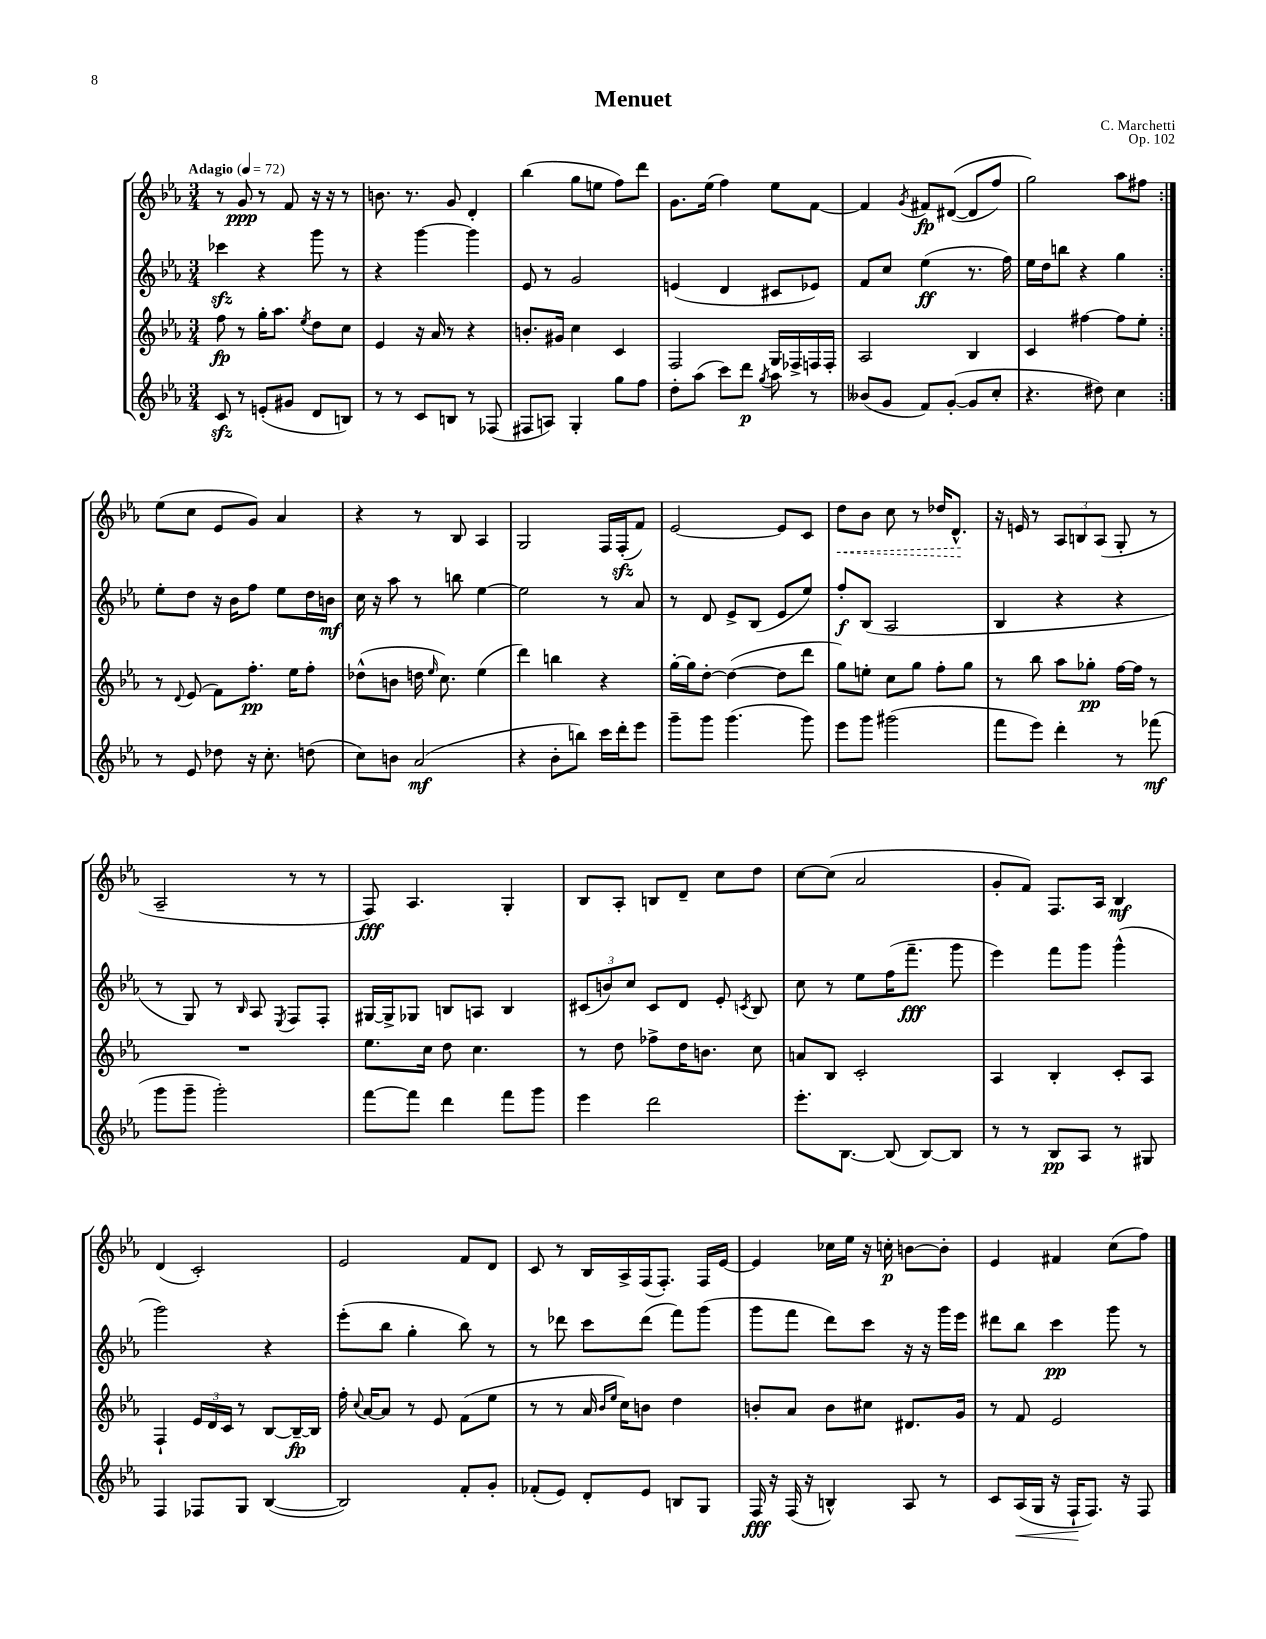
\header { title = "Menuet" composer = "C. Marchetti" opus = "Op. 102" }
<<
\new StaffGroup <<
\new Staff = "s0" {
    \clef treble \key ees \major \numericTimeSignature \time 3/4 \tempo "Adagio" 4 = 72
    \autoBeamOff \repeat volta 2 { r8 g'8\ppp r8 f'8 r16 r16 r8 |
    b'8. r8. g'8 d'4-. |
    bes''4( g''8[ e''8] f''8[) d'''8] |
    g'8.[ ees''16]( f''4) ees''8[ f'8]~ |
    f'4 \acciaccatura { g'8 } fis'8[\fp dis'8]~(\( dis'8[ f''8]) |
    g''2\) aes''8[ fis''8] | }
    ees''8[( c''8] ees'8[ g'8]) aes'4 |
    r4 r8 bes8 aes4 |
    g2 f16[ f16-.\sfz( f'8]) |
    ees'2~ ees'8[ c'8] |
    \once \override Hairpin.style = #'dashed-line d''8[\< bes'8] c''8 r8 des''16[ d'8.]-^\! |
    r16 e'16 r8 \tuplet 3/2 { aes8[ b8 aes8]( } g8-. r8 |
    aes2-- r8 r8 |
    f8\fff) aes4. g4-. |
    bes8[ aes8]-. b8[ d'8]-- c''8[ d''8] |
    c''8[~ c''8]( aes'2 |
    g'8[-. f'8]) f8.[ aes16] bes4\mf |
    d'4( c'2-.) |
    ees'2 f'8[ d'8] |
    c'8 r8 bes16[ aes16-> f16( f8.]-.) f16[ ees'16]~ |
    ees'4 ces''16[ ees''16] r16 c''16-.\p b'8[~ b'8]-. |
    ees'4 fis'4 c''8[( f''8]) \bar "|." |
}
\new Staff = "s1" {
    \clef treble \key ees \major \numericTimeSignature \time 3/4
    \autoBeamOff \repeat volta 2 { ces'''4\sfz r4 g'''8 r8 |
    r4 g'''4~ g'''4 |
    ees'8 r8 g'2 |
    e'4( d'4 cis'8[ ees'8]) |
    f'8[ c''8] ees''4\ff( r8. f''16) |
    ees''16[ d''16 b''8] r4 g''4 | }
    ees''8[-. d''8] r16 bes'16[ f''8] ees''8[ d''16 b'16]\mf |
    c''16 r16 aes''8 r8 b''8 ees''4~ |
    ees''2 r8 aes'8 |
    r8 d'8 ees'8[-> bes8]( ees'8[ ees''8]) |
    f''8[-.\f bes8]( aes2 |
    bes4 r4 r4 |
    r8 g8) r8 \grace { bes16 } aes8 \acciaccatura { ees8 } f8[ f8]-. |
    gis16[~ gis16-> ges8] b8[ a8] b4 |
    \tuplet 3/2 { cis'8[( b'8) c''8] } cis'8[ d'8] ees'8-. \acciaccatura { c'8 } bes8 |
    c''8 r8 ees''8[ f''16( f'''8.]--\fff g'''8 |
    ees'''4) f'''8[ g'''8] g'''4-^( |
    g'''2) r4 |
    ees'''8[-.( bes''8] g''4-. bes''8) r8 |
    r8 des'''8 c'''8[ des'''8]( f'''8[) g'''8]( |
    g'''8[ f'''8] d'''8[) c'''8] r16 r16 g'''16[ ees'''16] |
    dis'''8[ bes''8] c'''4\pp g'''8 r8 \bar "|." |
}
\new Staff = "s2" {
    \clef treble \key ees \major \numericTimeSignature \time 3/4
    \autoBeamOff \repeat volta 2 { f''8\fp r8 g''16[-. aes''8.] \acciaccatura { ees''8 } d''8[ c''8] |
    ees'4 r16 aes'16 r8 r4 |
    b'8.[-. gis'16] c''4 c'4 |
    f2 g16[ fes16-> f16 f16]-. |
    aes2 bes4 |
    c'4 fis''4~ fis''8[ ees''8]-. | }
    r8 \appoggiatura { d'8 } ees'8( f'8[) f''8.]-.\pp ees''16[ f''8]-. |
    des''8[-^( b'8] d''16 \grace { ees''16 } c''8.) ees''4( |
    d'''4) b''4 r4 |
    g''16[~-. g''16 d''8]~-. d''4~( d''8[ d'''8] |
    g''8[) e''8]-. c''8[ g''8] f''8[-. g''8] |
    r8 bes''8 aes''8[ ges''8]-.\pp f''16[~ f''16] r8 |
    R2. |
    ees''8.[ c''16] d''8 c''4. |
    r8 d''8 fes''8[-> d''16 b'8.] c''8 |
    a'8[ bes8] c'2-. |
    aes4 bes4-. c'8[-. aes8] |
    f4-! \tuplet 3/2 { ees'16[ d'16 c'16] } r8 bes8[~ bes16~--\fp bes16] |
    f''16-. \appoggiatura { c''8 } aes'16[~ aes'8] r8 ees'8 f'8[( ees''8] |
    r8 r8 aes'16 \grace { bes'16[ ees''16] } c''16[) b'8] d''4 |
    b'8[-. aes'8] b'8[ cis''8] dis'8.[ g'16] |
    r8 f'8 ees'2 \bar "|." |
}
\new Staff = "s3" {
    \clef treble \key ees \major \numericTimeSignature \time 3/4
    \autoBeamOff \repeat volta 2 { c'8\sfz r8 e'8[-.( gis'8] d'8[ b8]) |
    r8 r8 c'8[ b8] r8 fes8( |
    fis8[ a8]) g4-. g''8[ f''8] |
    d''8[-. aes''8]( c'''8[) d'''8]\p \acciaccatura { g''8 } aes''8 r8 |
    beses'8[( g'8] f'8[) g'8]~-.( g'8[ c''8]-. |
    r4. dis''8) c''4 | }
    r8 ees'8 des''8 r16 c''8.-. d''8( |
    c''8[) b'8] aes'2\mf( |
    r4 bes'8[-. b''8]) c'''16[ d'''16-. ees'''8] |
    g'''8[-- g'''8] g'''4.( g'''8) |
    ees'''8[ g'''8] gis'''2( |
    f'''8[ ees'''8]) d'''4-. r8 fes'''8\mf( |
    g'''8[ g'''8]-- g'''2-.) |
    f'''8[~ f'''8] d'''4 f'''8[ g'''8] |
    ees'''4 d'''2 |
    ees'''8.[-. bes8.]~ bes8( bes8[~) bes8] |
    r8 r8 bes8[\pp aes8] r8 gis8 |
    f4 fes8[ g8] bes4~( |
    bes2) f'8[-. g'8]-. |
    fes'8[-.( ees'8]) d'8[-. ees'8] b8[ g8] |
    f16\fff r16 f16( r16 b4-^) aes8 r8 |
    c'8[ aes16\<( g16] r16 f16[-!\! f8.]) r16 f8 \bar "|." |
}
>>
>>
\layout { \context { \Score \remove "Bar_number_engraver" } }
